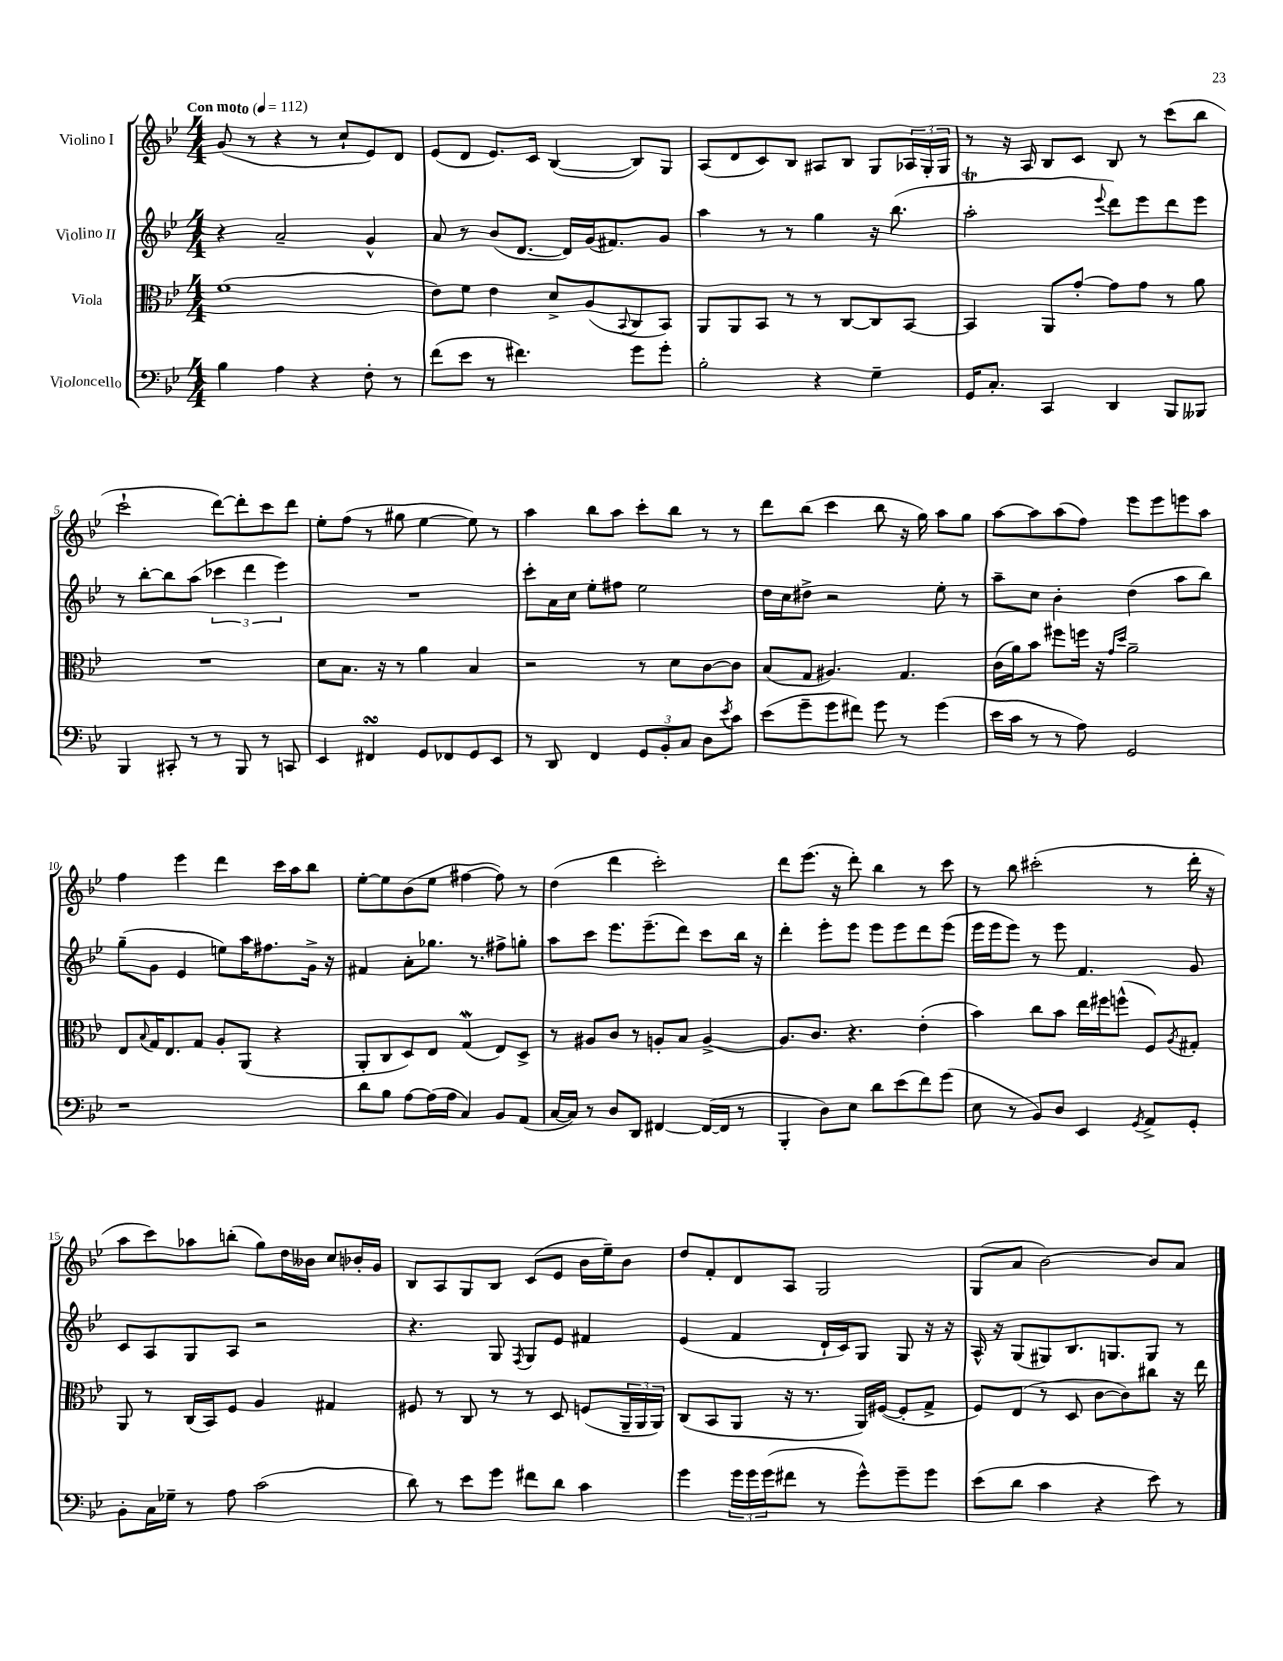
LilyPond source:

<<
\new StaffGroup <<
\new Staff = "s0" \with { instrumentName = "Violino I" } {
    \clef treble \key bes \major \numericTimeSignature \time 4/4 \tempo "Con moto" 4 = 112
    g'8( r8 r4 r8 c''8-! ees'8) d'8 |
    ees'8( d'8 ees'8.) c'16 bes4~( bes8) g8 |
    a8( d'8 c'8) bes8 ais8 bes8 g8 \tuplet 3/2 { aes16 g16-. g16 } |
    r8 r16 a16 bes8 c'8 bes8 r8 c'''8( bes''8 |
    c'''2-! d'''8~) d'''8-. c'''8 d'''8 |
    ees''8-. f''8( r8 gis''8 ees''4~ ees''8) r8 |
    a''4 bes''8 a''8 c'''8-. bes''8 r8 r8 |
    d'''8 bes''8( c'''4 bes''8 r16 g''16) a''8 g''8 |
    a''8~ a''8 a''8( f''8) ees'''8 ees'''8 e'''8 a''8 |
    f''4 ees'''4 d'''4 c'''16 a''16 bes''8 |
    ees''8~-. ees''8 bes'8( ees''8 fis''4~ fis''8) r8 |
    d''4( d'''4 c'''2-.) |
    d'''8 ees'''8.( r16 d'''8-.) bes''4 r8 c'''8 |
    r8 bes''8 cis'''2-.( r8 d'''16-. r16 |
    a''8 c'''8) aes''8 b''8-.( g''8) d''16 beses'16 c''8 bes'16-. g'16 |
    bes8 a8 g8 bes8 c'8( ees'8 bes'16 ees''16--) bes'8 |
    d''8 f'8-. d'8 a8 g2 |
    g8( a'8 bes'2~) bes'8 a'8 \bar "|." |
}
\new Staff = "s1" \with { instrumentName = "Violino II" } {
    \clef treble \key bes \major \numericTimeSignature \time 4/4
    r4 a'2-- g'4-^ |
    a'8 r8 bes'8( d'8.~ d'16) g'16( fis'8.) g'8 |
    a''4 r8 r8 g''4 r16 bes''8.( |
    a''2-.\trill \appoggiatura { ees'''8 } d'''8) ees'''8 d'''8 ees'''8 |
    r8 bes''8~-. bes''8 a''8( \tuplet 3/2 { ces'''4 d'''4 ees'''4) } |
    R1 |
    c'''8-. a'16 c''16 ees''8-. fis''8 ees''2 |
    d''16 c''16 dis''8-> r2 ees''8-. r8 |
    a''8-- c''8 bes'4-. d''4( a''8 bes''8) |
    g''8--( g'8 ees'4 e''8) a''16 fis''8. g'16-> r16 |
    fis'4 a'8-. ges''8. r8. fis''8-> g''8-. |
    a''8 c'''8 ees'''8. ees'''8.--( d'''8) c'''8 bes''16 r16 |
    d'''4-. ees'''8-. ees'''8 ees'''8 ees'''8 d'''8 ees'''8( |
    ees'''16 ees'''16 ees'''8) r8 ees'''8 f'4. g'8 |
    c'8 a8 g8 a8 r2 |
    r4. g8 \acciaccatura { f8 } g8 ees'8 fis'4 |
    ees'4( f'4 d'16-! c'16) g8 g8 r16 r16 |
    a16-^ r16 g8( gis8) bes8. g8. g8 r8 \bar "|." |
}
\new Staff = "s2" \with { instrumentName = "Viola" } {
    \clef alto \key bes \major \numericTimeSignature \time 4/4
    f'1( |
    ees'8) f'8 ees'4 d'8-> a8( \appoggiatura { bes,8 } c8 bes,8) |
    a,8 a,8 bes,8 r8 r8 c8~ c8 bes,8~ |
    bes,4 a,8 g'8~-. g'8 g'8 r8 a'8 |
    R1 |
    d'8 bes8. r16 r8 a'4 bes4 |
    r2 r8 d'8 c'8~ c'8 |
    bes8( g8 ais4.) g4. |
    c'16( a'16) bes'8 fis''8 f''16 r16 \grace { g'16 d''16 } a'2-- |
    ees8 \appoggiatura { bes8 } g16 ees8. g8 a8-. a,8( r4 |
    a,8-. c8 d8) ees8 g4\mordent( ees8) d8-> |
    r8 ais8 c'8 r8 a8-. bes8 a4~-> |
    a8. c'8. r4. ees'4-.( |
    bes'4) c''8 bes'8 ees''16 fis''16 f''8-^( f8) \acciaccatura { a8 } gis8-. |
    a,8 r8 c16( bes,16) f8 a4 gis4 |
    fis8 r8 c8 r8 r8 d8 f8( \tuplet 3/2 { a,16-- a,16 a,16) } |
    c8( bes,8 a,8 r16 r8. a,16) fis16~( fis8-. g8-> |
    f8) ees8( r8 d8 c'8~ c'8) cis''8 r16 ees''16 \bar "|." |
}
\new Staff = "s3" \with { instrumentName = "Violoncello" } {
    \clef bass \key bes \major \numericTimeSignature \time 4/4
    bes4 a4 r4 f8-. r8 |
    f'8( ees'8 r8 fis'4.) g'8 g'8-. |
    bes2-. r4 g4-- |
    g,16 c8.-. c,4 d,4 bes,,8 beses,,8 |
    bes,,4 cis,8-. r8 r8 bes,,8 r8 c,8 |
    ees,4 fis,4\turn g,8 fes,8 g,8 ees,8 |
    r8 d,8 f,4 \tuplet 3/2 { g,8 bes,8-. c8 } d8 \acciaccatura { ees'8 } c'8 |
    ees'8( g'8-- g'8 fis'8) g'8 r8 g'4( |
    ees'16 c'16 r8 r8 a8) g,2 |
    r1 |
    d'8 bes8 a8~ a16( a16 c4) bes,8 a,8( |
    c16~ c16) r8 d8 d,8 fis,4~ fis,16~( fis,16 r8 |
    bes,,4-. d8) ees8 d'8 ees'8( f'8) g'8( |
    ees8 r8 bes,8) d8 ees,4 \acciaccatura { g,8 } a,8-> g,8-. |
    bes,8-. c16 ges16-- r8 a8 c'2( |
    d'8) r8 ees'8 g'8 fis'8 d'8 c'4 |
    g'4 \tuplet 3/2 { g'16 g'16 g'16( } fis'8 r8 g'8-^) g'8-- g'8 |
    ees'8( d'8 c'4 r4 ees'8) r8 \bar "|." |
}
>>
>>
